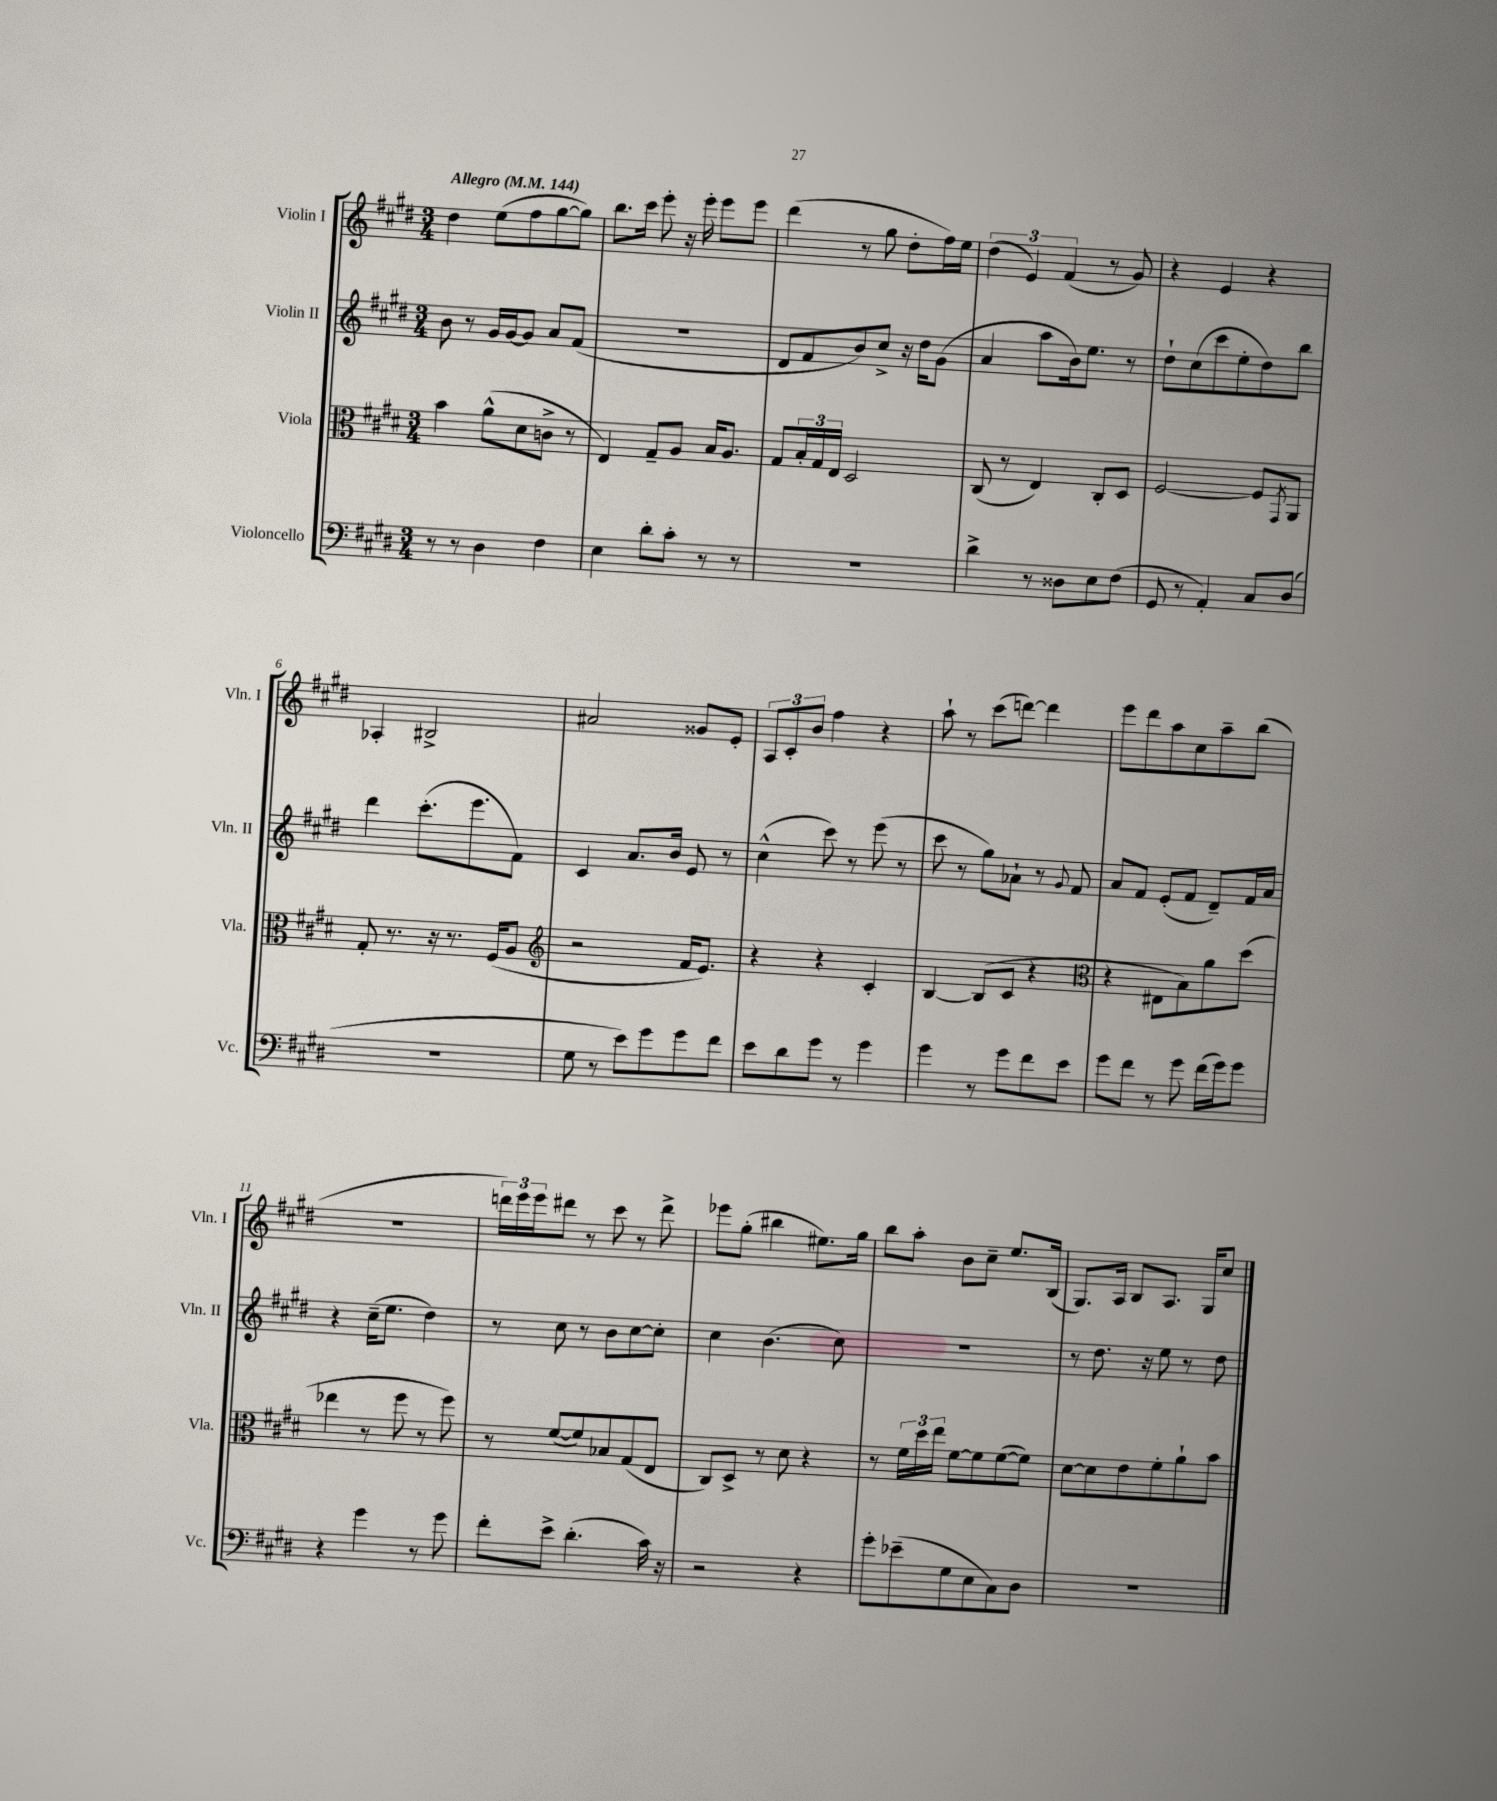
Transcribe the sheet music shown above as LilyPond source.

<<
\new StaffGroup <<
\new Staff = "s0" \with { instrumentName = "Violin I" shortInstrumentName = "Vln. I" } {
    \clef treble \key e \major \numericTimeSignature \time 3/4 \tempo "Allegro" 4 = 144
    dis''4 e''8( fis''8 gis''8~ gis''8) |
    b''8. cis'''16 e'''8-. r16 e'''16-. e'''8 e'''8 |
    dis'''4( r8 gis''8 dis''8-. fis''16) e''16 |
    \tuplet 3/2 { dis''4( e'4) fis'4( } r8 gis'8) |
    r4 e'4 r4 |
    aes4-. bis2-> |
    ais'2 gisis'8 e'8-. |
    \tuplet 3/2 { a8 cis'8-. b'8 } fis''4 r4 |
    a''8-! r8 cis'''8( d'''8~) d'''4 |
    e'''8 dis'''8 a''8 cis''8 a''8-- b''8( |
    R2. |
    \tuplet 3/2 { d'''16) e'''16 e'''16 } dis'''8 r8 cis'''8 r8 dis'''8-> |
    ees'''8 gis''8-.( bis''4 eis''8.) gis''16 |
    b''8 a''8-. b'8 cis''8-- e''8. b16( |
    gis8.) a16 b8 a8. gis16 cis''8 \bar "|." |
}
\new Staff = "s1" \with { instrumentName = "Violin II" shortInstrumentName = "Vln. II" } {
    \clef treble \key e \major \numericTimeSignature \time 3/4
    b'8 r8 gis'16 gis'16~ gis'8 a'8 fis'8( |
    R2. |
    dis'8 fis'8 b'8) cis''8-> r16 dis''16 gis'8( |
    a'4 a''8 b'16) e''8. r8 |
    dis''8-! cis''8( cis'''8 e''8-. dis''8) b''8 |
    dis'''4 cis'''8.-.( e'''8. fis'8) |
    cis'4 a'8. b'16 e'8 r8 |
    cis''4-^( cis'''8) r8 e'''8( r8 |
    cis'''8 r8 gis''8) aes'8-! r8 \appoggiatura { gis'8 } fis'8 |
    a'8 fis'8 e'8-.( fis'8 dis'8--) fis'16 a'16 |
    r4 cis''16--( e''8. dis''4) |
    r8 cis''8 r8 b'8 cis''8~ cis''8-. |
    cis''4 b'4.( cis''8) |
    R2. |
    r8 dis''8. r16 e''8 r8 dis''8 \bar "|." |
}
\new Staff = "s2" \with { instrumentName = "Viola" shortInstrumentName = "Vla." } {
    \clef alto \key e \major \numericTimeSignature \time 3/4
    b'4 a'8-^( dis'8 c'8-> r8 |
    e4) gis8-- a8 b16 a8. |
    gis8 \tuplet 3/2 { b16-. gis16 e16 } dis2 |
    cis8( r8 e4) cis8-. dis8 |
    fis2~ fis8 \acciaccatura { gis,8 } a,8 |
    gis8-. r8. r16 r8. fis16( a8 |
    \clef treble r2 fis'16 e'8.) |
    r4 r4 cis'4-. |
    b4~ b8( cis'8 r4 |
    \clef alto r4 eis8 b8) a'8 dis''8( |
    ees''4 r8 fis''8 r8 fis''8) |
    r8 fis'8~( fis'8) bes8 gis8( e8 |
    cis8) dis8-> r8 dis'8 r4 |
    r8 \tuplet 3/2 { fis'16 dis''16 e''16 } fis'8~ fis'8 fis'8~( fis'8) |
    dis'8~ dis'8 e'8 fis'8-. a'8-! b'8 \bar "|." |
}
\new Staff = "s3" \with { instrumentName = "Violoncello" shortInstrumentName = "Vc." } {
    \clef bass \key e \major \numericTimeSignature \time 3/4
    r8 r8 dis4 fis4 |
    e4 dis'8-. cis'8-. r8 r8 |
    R2. |
    dis'4-> r8 disis8 e8 fis8( |
    gis,8 r8 a,4-.) cis8 dis8( |
    R2. |
    gis8 r8 e'8) gis'8 gis'8 fis'8 |
    e'8 dis'8 gis'8 r8 gis'4 |
    gis'4 r8 gis'8 fis'8 e'8 |
    gis'8 fis'8 r8 gis'8 fis'16( gis'16) gis'8 |
    r4 gis'4 r8 gis'8 |
    fis'8-. e'8-> dis'4.-.( cis'16) r16 |
    r2 r4 |
    gis'8-. ees'8--( gis8 e8 cis8) dis8 |
    R2. \bar "|." |
}
>>
>>
